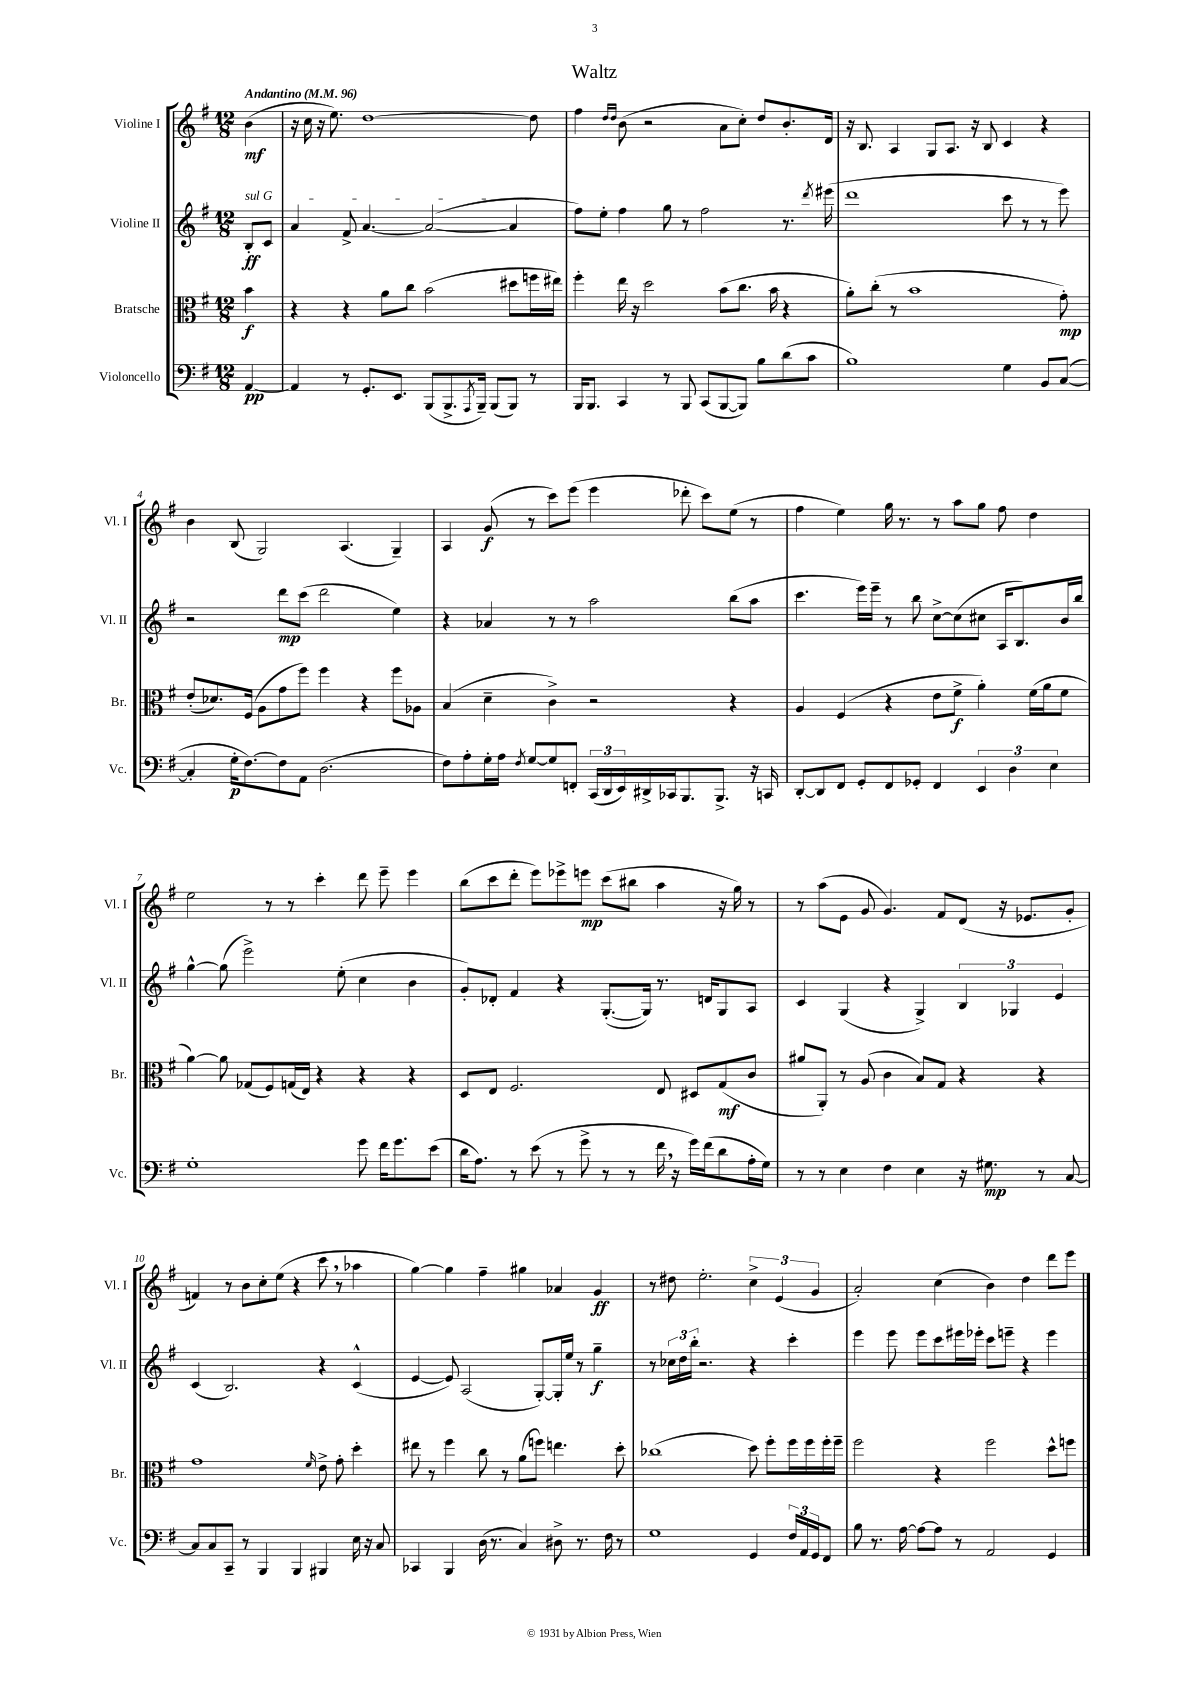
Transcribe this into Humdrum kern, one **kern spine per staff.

**kern	**dynam	**kern	**dynam	**kern	**dynam	**kern	**dynam
*part4	*part4	*part3	*part3	*part2	*part2	*part1	*part1
*staff4	*staff4	*staff3	*staff3	*staff2	*staff2	*staff1	*staff1
*I"Violoncello	*	*I"Bratsche	*	*I"Violine II	*	*I"Violine I	*
*I'Vc.	*	*I'Br.	*	*I'Vl. II	*	*I'Vl. I	*
*clefF4	*	*clefC3	*	*clefG2	*	*clefG2	*
*k[f#]	*	*k[f#]	*	*k[f#]	*	*k[f#]	*
*M12/8	*	*M12/8	*	*M12/8	*	*M12/8	*
*MM96	*	*MM96	*	*MM96	*	*MM96	*
=	=	=	=	=	=	=	=
!	!	!	!	!	!	!LO:TX:a:B:t=Andantino	!
!	!	!	!	!LO:TX:a:i:t=sul G	!	!	!
[4AA/	pp	4b\	f	8B'/L	ff	(4b\	mf
.	.	.	.	8c/J	.	.	.
=1	=1	=1	=1	=1	=1	=1	=1
4AA/]	.	4r	.	4a/	.	16r	.
.	.	.	.	.	.	16cc\	.
.	.	.	.	.	.	16r	.
.	.	.	.	.	.	8.ee\)	.
8r	.	4r	.	8f#^/	.	.	.
8.GG'/L	.	.	.	[4.a/	.	[1dd	.
.	.	8a\L	.	.	.	.	.
8.EE/J	.	.	.	.	.	.	.
.	.	8cc\J	.	.	.	.	.
(8BBB/L	.	(2b\	.	(2a/_	.	.	.
8.BBB^/	.	.	.	.	.	.	.
8qAAA/	.	.	.	.	.	.	.
16BBB~/Jk)	.	.	.	.	.	.	.
(8BBB/L	.	.	.	.	.	.	.
8BBB/J)	.	8dd#X\L	.	4a/]	.	.	.
8r	.	16ffn\L	.	.	.	8dd\]	.
.	.	16ee#X\JJ)	.	.	.	.	.
=2	=2	=2	=2	=2	=2	=2	=2
16BBB/KL	.	4ff#'\	.	8ff#\L)	.	4ff#\	.
8.BBB/J	.	.	.	.	.	.	.
.	.	.	.	8ee'\J	.	.	.
.	.	.	.	.	.	16qqdd/LL	.
.	.	.	.	.	.	16qqdd/JJ	.
4CC/	.	16ee\	.	4ff#\	.	(8b\	.
.	.	16r	.	.	.	.	.
.	.	2dd\	.	.	.	2r	.
8r	.	.	.	8gg\	.	.	.
8BBB/	.	.	.	8r	.	.	.
(8CC/L	.	.	.	2ff#\	.	.	.
[8BBB/	.	(8b\L	.	.	.	8a\L	.
8BBB/J])	.	8.cc\J	.	.	.	8cc'\J)	.
8B\L	.	.	.	.	.	8dd/L	.
.	.	16b\	.	.	.	.	.
(8d\	.	4r	.	8.r	.	8.b'/	.
8c\J	.	.	.	.	.	.	.
.	.	.	.	8qddd/	.	.	.
.	.	.	.	(16eee#X\	.	16d/Jk	.
=3	=3	=3	=3	=3	=3	=3	=3
1B)	.	8a'\L)	.	1ddd	.	16r	.
.	.	.	.	.	.	8.B/	.
.	.	(8cc'\J	.	.	.	.	.
.	.	8r	.	.	.	4A/	.
.	.	1b	.	.	.	.	.
.	.	.	.	.	.	8G/L	.
.	.	.	.	.	.	8.A/J	.
.	.	.	.	.	.	16r	.
.	.	.	.	.	.	8B/	.
4G\	.	.	.	8ccc\	.	4c/	.
.	.	.	.	8r	.	.	.
8BB/L	.	.	.	8r	.	4r	.
([8C/J	.	8g'\)	mp	8eee\)	.	.	.
!!LO:LB:g=z
=4	=4	=4	=4	=4	=4	=4	=4
4C'/]	.	(8e'/L	.	2r	.	4b\	.
.	.	8.d-X/)	.	.	.	.	.
16G'\KL	p	.	.	.	.	(8B/	.
[8.F#\)	.	(16F#/Jk	.	.	.	.	.
.	.	8A\L	.	.	.	2G/)	.
8F#\]	.	8g\	.	8ddd\L	mp	.	.
8AA\J	.	8ff#\J)	.	(8ccc\J	.	.	.
(2.D\	.	4ff#\	.	2ddd\	.	.	.
.	.	.	.	.	.	(4.A/	.
.	.	4r	.	.	.	.	.
.	.	8ff#\L	.	4ee\)	.	4G~/)	.
.	.	8A-X\J	.	.	.	.	.
=5	=5	=5	=5	=5	=5	=5	=5
8F#\L)	.	(4B/	.	4r	.	4A/	.
8A'\	.	.	.	.	.	.	.
16G'\L	.	4d~\	.	4a-X/	.	(8g/	f
16A\JJ	.	.	.	.	.	.	.
8qF#/	.	.	.	.	.	.	.
[8G/L	.	.	.	.	.	8r	.
8G/]	.	4c^\)	.	8r	.	8ccc\L)	.
8FFn'/J	.	.	.	8r	.	(8eee\J	.
(24CC/LL	.	2r	.	2aa\	.	4eee\	.
24DD/	.	.	.	.	.	.	.
24EE/)	.	.	.	.	.	.	.
16DD#X^/	.	.	.	.	.	.	.
16CC-X/J	.	.	.	.	.	.	.
8.BBB/	.	.	.	.	.	8ddd-X'\	.
.	.	.	.	.	.	8ccc\L)	.
8.BBB^/J	.	.	.	.	.	.	.
.	.	4r	.	(8bb\L	.	(8ee\J	.
16r	.	.	.	8aa\J	.	8r	.
16CCn/	.	.	.	.	.	.	.
=6	=6	=6	=6	=6	=6	=6	=6
[8DD'/L	.	4A/	.	4.ccc\	.	4ff#\	.
8DD/]	.	.	.	.	.	.	.
8FF#/J	.	(4F#/	.	.	.	4ee\)	.
8GG'/L	.	.	.	16eee\LL)	.	.	.
.	.	.	.	16eee~\JJ	.	.	.
8FF#/	.	4r	.	8r	.	16gg\	.
.	.	.	.	.	.	8.r	.
8GG-X'/J	.	.	.	8bb\	.	.	.
4FF#/	.	8e\L	.	[8cc^\L	.	8r	.
.	.	8f#^\J	f	(8cc\]	.	8aa\L	.
6EE/	.	4a'\)	.	8cc#X\J	.	8gg\J	.
.	.	.	.	16A/KL	.	8ff#\	.
6D\	.	.	.	.	.	.	.
.	.	.	.	8.B/)	.	.	.
.	.	(16f#\LL	.	.	.	4dd\	.
.	.	16a\J	.	.	.	.	.
6E\	.	.	.	.	.	.	.
.	.	8f#\J	.	16b/L	.	.	.
.	.	.	.	16bb/JJ	.	.	.
!!LO:LB:g=z
=7	=7	=7	=7	=7	=7	=7	=7
1G'	.	[4a\)	.	[4gg^^\	.	2ee\	.
.	.	8a\]	.	(8gg\]	.	.	.
.	.	(8G-X/L	.	2eee^\)	.	.	.
.	.	8F#/)	.	.	.	8r	.
.	.	(16Gn/L	.	.	.	8r	.
.	.	16E/JJ)	.	.	.	.	.
.	.	4r	.	.	.	4ccc'\	.
.	.	.	.	(8ee'\	.	.	.
8g\	.	4r	.	4cc\	.	8ddd\	.
16f#\KL	.	.	.	.	.	8eee~\	.
8.g\	.	.	.	.	.	.	.
.	.	4r	.	4b\	.	4eee\	.
(8e\J	.	.	.	.	.	.	.
=8	=8	=8	=8	=8	=8	=8	=8
16d\KL	.	8D/L	.	8g'/L)	.	(8bb\L	.
8.A\J)	.	.	.	.	.	.	.
.	.	8E/J	.	8d-X'/J	.	8ccc\	.
8r	.	2.F#/	.	4f#/	.	8ddd'\J	.
(8e\	.	.	.	.	.	8eee\L)	.
8r	.	.	.	4r	.	8eee-X^\	.
8g^\	.	.	.	.	.	8eeen\J	mp
8r	.	.	.	([8.G'/L	.	(8ccc\L	.
8r	.	.	.	.	.	8bb#X\J	.
.	.	.	.	16G/Jk])	.	.	.
16f#,\	.	8E/	.	8.r	.	4aa\	.
16r	.	.	.	.	.	.	.
16g\LL)	.	8D#X/L	.	.	.	.	.
(16f#\J	.	.	.	16dn/KL	.	.	.
8d\	.	(8G/	mf	8G/	.	16r	.
.	.	.	.	.	.	16gg\)	.
16A'\L	.	8c/J	.	8A/J	.	8r	.
16G\JJ)	.	.	.	.	.	.	.
=9	=9	=9	=9	=9	=9	=9	=9
8r	.	8a#X/L	.	4c/	.	8r	.
8r	.	8AA'/J)	.	.	.	(8aa\L	.
4E\	.	8r	.	(4G/	.	8e\J	.
.	.	(8A/	.	.	.	8g/	.
4F#\	.	4c\	.	4r	.	4.g/)	.
4E\	.	8B/L)	.	4G^/)	.	.	.
.	.	8G/J	.	.	.	8f#/L	.
16r	.	4r	.	6B/	.	(8d/J	.
8.G#X\	mp	.	.	.	.	.	.
.	.	.	.	.	.	16r	.
.	.	.	.	6G-X/	.	.	.
.	.	.	.	.	.	8.e-X/L	.
8r	.	4r	.	.	.	.	.
.	.	.	.	6e/	.	.	.
[8C/	.	.	.	.	.	8g'/J	.
!!LO:LB:g=z
=10	=10	=10	=10	=10	=10	=10	=10
8C/L]	.	1g	.	(4c/	.	4fn/)	.
8C/	.	.	.	.	.	.	.
8CC~/J	.	.	.	2.B/)	.	8r	.
8r	.	.	.	.	.	8b\L	.
4BBB/	.	.	.	.	.	8cc'\	.
.	.	.	.	.	.	(8ee\J	.
4BBB/	.	.	.	.	.	4r	.
.	.	16qqf#/	.	.	.	.	.
4BBB#X/	.	8e^\	.	4r	.	8ccc,\	.
.	.	8g'\	.	.	.	8r	.
16E\	.	4dd'\	.	(4c^^/	.	4aa-X\	.
16r	.	.	.	.	.	.	.
8C/	.	.	.	.	.	.	.
=11	=11	=11	=11	=11	=11	=11	=11
4CC-X/	.	8ee#X\	.	[4e/	.	[4gg\)	.
.	.	8r	.	.	.	.	.
4BBB/	.	4ff#\	.	8e/])	.	4gg\]	.
.	.	.	.	(2A/	.	.	.
(16D\	.	8cc\	.	.	.	4ff#~\	.
8.r	.	.	.	.	.	.	.
.	.	8r	.	.	.	.	.
4C/)	.	(8a\L	.	.	.	4gg#X\	.
.	.	8ffn\J)	.	[8G'/L)	.	.	.
8D#X^\	.	4.een\	.	16G'/L]	.	4a-X/	.
.	.	.	.	16ee/JJ	.	.	.
8.r	.	.	.	8r	.	.	.
.	.	.	.	4gg~\	f	4g/	ff
16F#\	.	.	.	.	.	.	.
8r	.	8dd'\	.	.	.	.	.
=12	=12	=12	=12	=12	=12	=12	=12
1G	.	(1cc-X	.	8r	.	8r	.
.	.	.	.	24cc-X\LL	.	8dd#X\	.
.	.	.	.	24dd\	.	.	.
.	.	.	.	24bb'\JJ	.	.	.
.	.	.	.	2.r	.	2.ee'\	.
4GG/	.	8dd\)	.	4r	.	6cc^\	.
.	.	8ff#'\L	.	.	.	.	.
.	.	.	.	.	.	(6e/	.
24F#/LL	.	16ff#\L	.	4ccc'\	.	.	.
24AA/	.	.	.	.	.	.	.
.	.	16ff#\	.	.	.	.	.
24GG/J	.	.	.	.	.	6g/	.
8FF#/J	.	16ff#'\	.	.	.	.	.
.	.	16ff#~\JJ	.	.	.	.	.
=13	=13	=13	=13	=13	=13	=13	=13
8B\	.	2ff#\	.	4eee\	.	2a'/)	.
8.r	.	.	.	.	.	.	.
.	.	.	.	8eee\	.	.	.
[16A\	.	.	.	.	.	.	.
8A\L_	.	.	.	8eee\L	.	.	.
8A\J]	.	4r	.	8ccc\	.	(4cc\	.
8r	.	.	.	16eee#X\L	.	.	.
.	.	.	.	16eee-X'\JJ	.	.	.
2AA/	.	2ff#\	.	8ccc\L	.	4b\)	.
.	.	.	.	8eeen~\J	.	.	.
.	.	.	.	4r	.	4dd\	.
4GG/	.	8dd^^\L	.	4eee\	.	8ddd\L	.
.	.	8ffn\J	.	.	.	8eee\J	.
==	==	==	==	==	==	==	==
*-	*-	*-	*-	*-	*-	*-	*-
